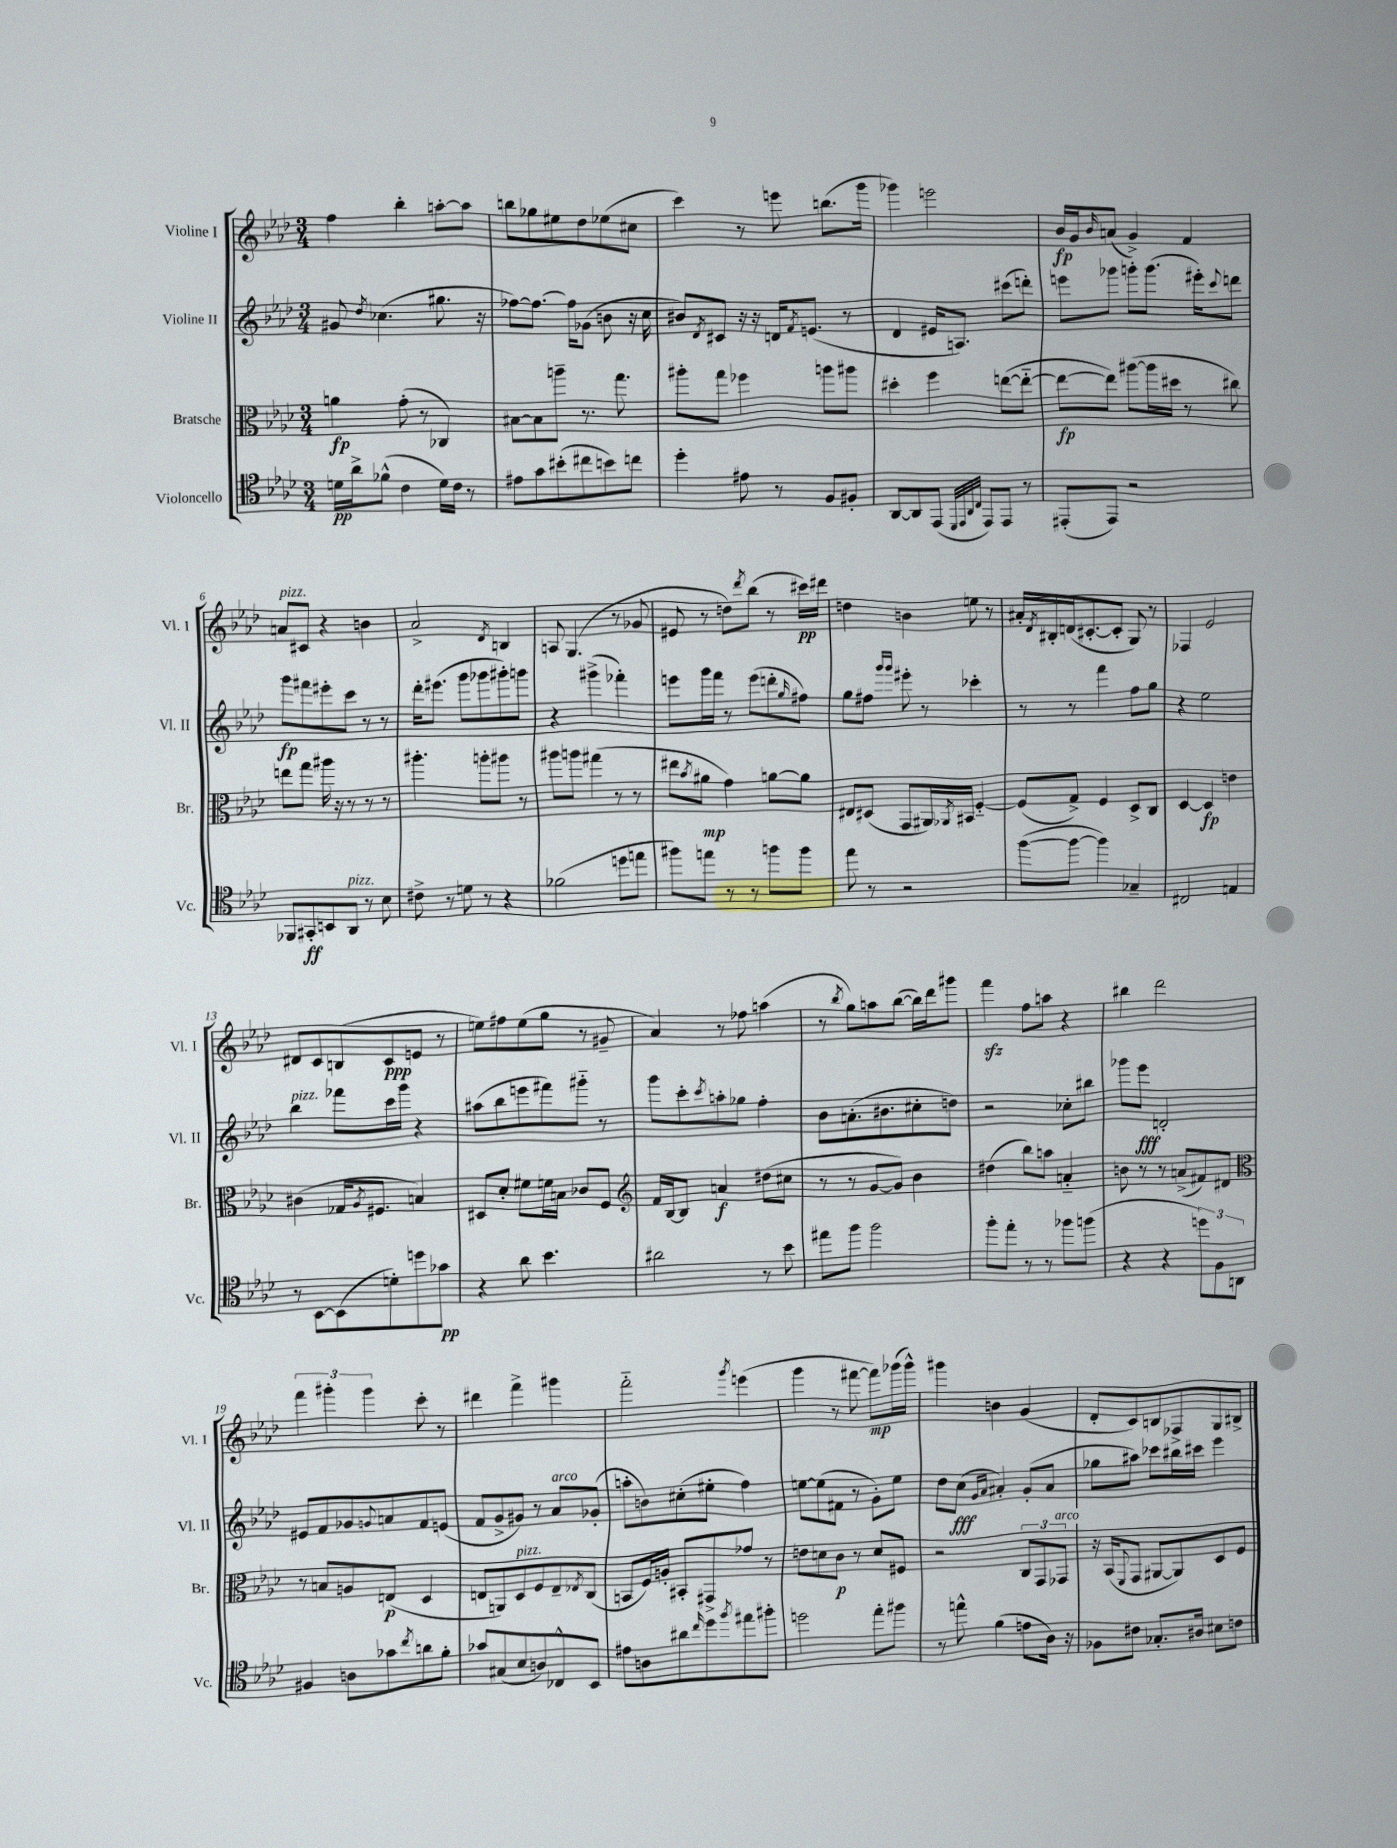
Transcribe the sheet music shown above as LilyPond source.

<<
\new StaffGroup <<
\new Staff = "s0" \with { instrumentName = "Violine I" shortInstrumentName = "Vl. I" } {
    \clef treble \key aes \major \numericTimeSignature \time 3/4
    f''4 bes''4-. a''8~-. a''8 |
    b''8 ges''8 eis''8 des''8 ees''8( cis''8 |
    c'''4) r8 e'''8 b''8.( g'''16 |
    ges'''4) e'''2 |
    bes'16\fp g'16 \grace { bes'16 } a'8( g'4->) f'4 |
    a'8^\markup { \italic "pizz." } cis'8 r4 b'4 |
    aes'2-> \acciaccatura { des'8 } b4 |
    a8 g4.( r8 ges'8 |
    eis'8 r8 d''8) \acciaccatura { des'''8 } bes''8( r8 cis'''16\pp) dis'''16 |
    d''4 b'4 e''8 r8 |
    ais'16-. \acciaccatura { des'8 } bis16-. d'16( cis'8.~-. cis'8-. g8) r8 |
    fes4 ees'2 |
    dis'8 c'8 b8( c'8\ppp e'8 r8 |
    e''8) fis''8 e''8( g''8 r8 gis'8-- |
    aes'4) r8 fes''8 a''4( |
    r8 \acciaccatura { bes''8 } g''8) a''8 bes''8~( bes''16) des'''16 gis'''8 |
    f'''4\sfz f''8 a''8 r4 |
    bis''4 des'''2 |
    \tuplet 3/2 { f'''4 gis'''4-. gis'''4 } c'''8-. r8 |
    dis'''4 f'''4-> gis'''4 |
    f'''2-_ \acciaccatura { g'''8 } e'''4( |
    g'''4 r8 fis'''8~ fis'''8\mp) ges'''16( ges'''16-^) |
    gis'''4 b'4 g'4( |
    des'8-. c'8) b8 fes8-> g8 bis8-> \bar "|." |
}
\new Staff = "s1" \with { instrumentName = "Violine II" shortInstrumentName = "Vl. II" } {
    \clef treble \key aes \major \numericTimeSignature \time 3/4
    gis'8 \acciaccatura { des''8 } ces''4.( gis''8. r16 |
    fes''8~) fes''8.~ fes''16 ges'8( b'8 r16 c''16 |
    bis'8) \acciaccatura { des'8 } cis'8 r16 r16 d'16 \acciaccatura { f'8 } e'8.( r8 |
    des'4 eis'16 a8.) cis'''8( d'''8-.) |
    e'''8 ges'''8 g'''8-. g'''8.( eis'''16-.) \appoggiatura { c'''8 } d'''8 |
    g'''8\fp fis'''8 eis'''8-. c'''8 r8 r8 |
    des'''16-. eis'''8.( g'''8 ges'''8 gis'''8-.) g'''8 |
    r4 gis'''4->( fes'''4-.) |
    e'''8 g'''16 f'''16 r8 e'''8( d'''8-. \grace { g''16 } fis''8) |
    g''8 fis''8 \grace { g'''16 g'''16 } eis'''8-. r8 ces'''4-. |
    r8 r8 f'''4 f''8 g''8 |
    r4 ees''2 |
    bes''4^\markup { \italic "pizz." } fes'''8 c'''16 g'''16 r4 |
    ais''8( bes''8 e'''8 fis'''8) gis'''8-_ r8 |
    g'''8 c'''8-. \acciaccatura { c'''8 } a''8-. ges''8 f''4-. |
    bes'8 a'8.-.( bis'8. cis''8-. d''8) |
    r2 ces''8-. bis''8 |
    ges'''8 ees'''8\fff d'2-. |
    eis'8 f'8 ges'8 \appoggiatura { g'8 } a'8 f'8 e'8( |
    f'8 g'8-> gis'8) r8 aes'8^\markup { \italic "arco" } ges'8-.( |
    a''8-. b'8) cis''8-.( eis''8-. f''4) |
    e''8~ e''8( fis'8 r8 g'8-.) e''8 |
    des''8 c''8\fff( \grace { g'16 aes'16 } ais'4-.) g'8-.( ais'8 |
    ges''8 ais''8) ces'''8 bis''16 cis'''16 ees'''4 \bar "|." |
}
\new Staff = "s2" \with { instrumentName = "Bratsche" shortInstrumentName = "Br." } {
    \clef alto \key aes \major \numericTimeSignature \time 3/4
    a'4\fp g'8-.( r8 ces4) |
    bis8~ bis8 a''8-- r8. g''8. |
    ais''8-. g''8 fes''4 a''8 ais''8 |
    dis''4-. f''4 e''8~( e''8~-_ |
    e''8~\fp e''8) ais''8~( ais''16 dis''16 r8 cis''8) |
    e''8 g''8 ais''16 r16 r8 r8 r8 |
    ais''4.-. a''8-. ais''8 r8 |
    ais''8 a''8 gis''4( r8 r8 |
    eis''8 \acciaccatura { bes'8 } ais'8\mp g'4) a'8~ a'8 |
    eis8 dis8( g,8 ais,16) \acciaccatura { aes,8 } bis,16 f4~-_ |
    f8( g8->) f4 des8-> c8 |
    des4~ des4\fp e'4 |
    cis'4( ges16 \acciaccatura { aes8 } fis8. b4) |
    dis8 des'8-. fis'8 f'16 b16 ces'8 f8 |
    \clef treble f'16 bes16~ bes8 a'4\f dis''8( cis''8 |
    r8 r8 g'8~ g'8) bes'4 |
    dis''4( bes''8) a''8 a'4-_ |
    b'8 r8 r8 a'8->( fis'8) dis'8 |
    \clef alto r8 b8 a8 e8\p( des4 |
    e8 a,8) des8^\markup { \italic "pizz." } f8 e8-- \acciaccatura { ees8 } c8( |
    b,8 f16) a16-. bis,8-. gis,8-> ges'8 r8 |
    e'8 d'8 c'8\p r8 d'8 fis8 |
    r2 \tuplet 3/2 { c8 g,8 ges,8^\markup { \italic "arco" } } |
    r16 bes,16( \appoggiatura { f,8 } g,8 ais,8~ ais,8) des8 f8 \bar "|." |
}
\new Staff = "s3" \with { instrumentName = "Violoncello" shortInstrumentName = "Vc." } {
    \clef tenor \key aes \major \numericTimeSignature \time 3/4
    d'16\pp aes'16-> fes'8-^( c'4 d'16) c'16 r8 |
    eis'8 g'8 bis'8-.( cis''8 b'8) c''8 |
    des''4-. eis'8 r8 f8 fis8-. |
    aes,8~ aes,8 ees,8( \grace { des,32 ees,32 aes,32 c32 } ees,8) ees,8 r8 |
    eis,8-.( eis,8) r2 |
    fes,8 gis,8-.\ff b,8 aes,8^\markup { \italic "pizz." } r8 bes8 |
    cis'8-> r8 d'8 r8 r4 |
    fes'2( d''8 e''8 |
    fis''8) e''8 r8 r8 f''8 f''8 |
    ees''8 r8 r2 |
    f''8~( f''8~ f''4) ges4-- |
    cis2 e4 |
    r8 bes,8~ bes,8( d'8-.) d''8 ges'8\pp |
    r4 aes'8 bes'4. |
    ais'2 r8 bes'8 |
    eis''8 f''8 f''2 |
    f''8-. ees''8-. r8 r8 fes''8 f''8( |
    r4 r4 \tuplet 3/2 { d''8) f8 a,8 } |
    fis4 a8 ges'8 \acciaccatura { c''8 } a'8 f'8-. |
    ges'8 gis8( bes8 a8) ces8-^ bes,8 |
    eis'8 a8 ais'8 \grace { c''16 } des''8 \acciaccatura { f''8 } eis''8 fis''8-. |
    d''2 ees''8-. fis''8 |
    r8 e''8-^ f'4( e'8 aes16) r16 |
    fes8 cis'8 ges8.-. ais16 bis8 c'8 \bar "|." |
}
>>
>>
